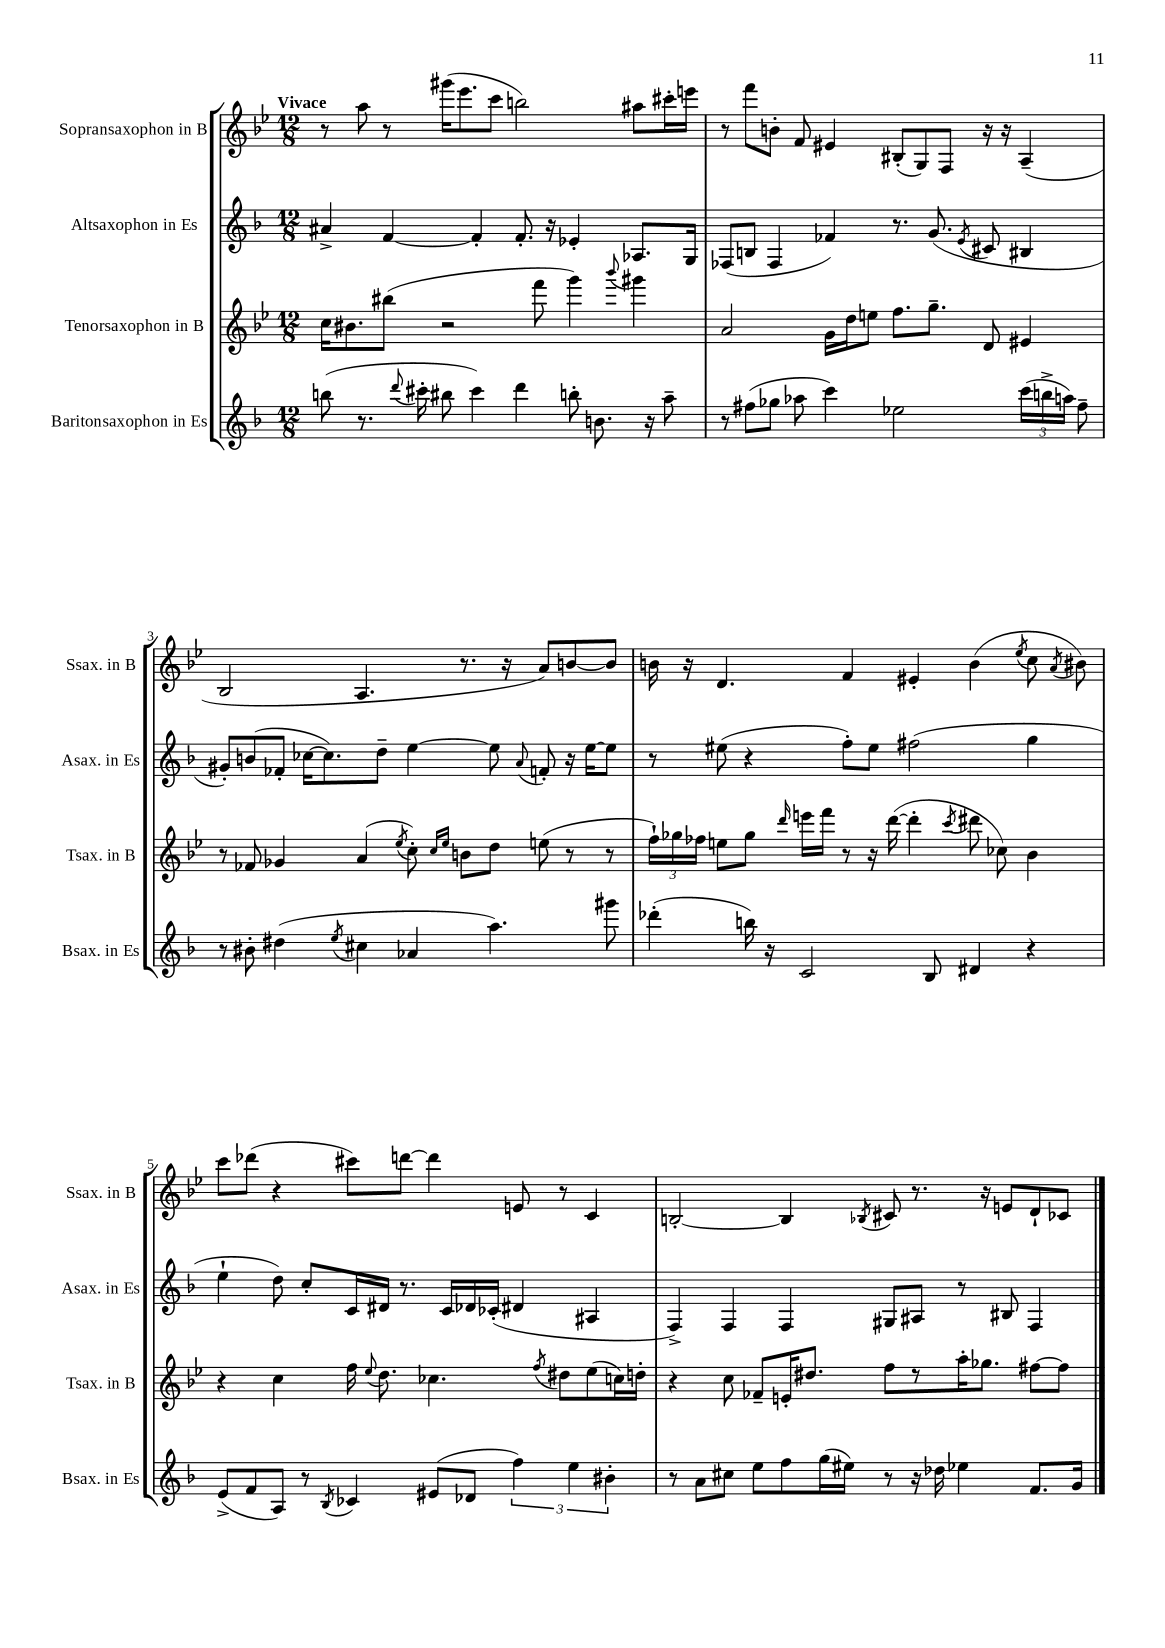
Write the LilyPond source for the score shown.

<<
\new StaffGroup <<
\new Staff = "s0" \with { instrumentName = "Sopransaxophon in B" shortInstrumentName = "Ssax. in B" } {
    \clef treble \key bes \major \numericTimeSignature \time 12/8 \tempo "Vivace"
    \autoBeamOff r8 a''8 r8 gis'''16[( ees'''8. c'''8] b''2) ais''8[ cis'''16-. e'''16] |
    r8 f'''8[ b'8]-. f'8 eis'4 bis8[-.( g8) f8] r16 r16 a4--( |
    bes2 a4. r8. r16 a'8[) b'8~ b'8] |
    b'16 r16 d'4. f'4 eis'4-. b'4( \acciaccatura { ees''8 } c''8 \acciaccatura { a'8 } bis'8) |
    c'''8[ des'''8]( r4 cis'''8[) d'''8]~ d'''4 e'8 r8 c'4 |
    b2~-. b4 \acciaccatura { bes8 } cis'8 r8. r16 e'8[ d'8-! ces'8] \bar "|." |
}
\new Staff = "s1" \with { instrumentName = "Altsaxophon in Es" shortInstrumentName = "Asax. in Es" } {
    \clef treble \key f \major \numericTimeSignature \time 12/8
    \autoBeamOff ais'4-> f'4~ f'4-. f'8.-. r16 ees'4-. aes8.[ g16] |
    fes8[( b8] fes4 fes'4) r8. g'8.( \acciaccatura { e'8 } cis'8 bis4 |
    gis'8[-.) b'8( fes'8]-. ces''16[~ ces''8.) d''8]-- e''4~ e''8 \appoggiatura { a'8 } f'8-. r16 e''16[~ e''8] |
    r8 eis''8( r4 f''8[-.) eis''8] fis''2( g''4 |
    e''4-! d''8) c''8[-. c'16 dis'16] r8. c'16[ des'16 ces'16]-.( dis'4 ais4 |
    f4->) f4 f4 gis8[ ais8] r8 bis8 f4 \bar "|." |
}
\new Staff = "s2" \with { instrumentName = "Tenorsaxophon in B" shortInstrumentName = "Tsax. in B" } {
    \clef treble \key bes \major \numericTimeSignature \time 12/8
    \autoBeamOff c''16[ bis'8. bis''8]( r2 f'''8 g'''4) \appoggiatura { bes'''8 } gis'''4 |
    a'2 g'16[ d''16 e''8] f''8.[ g''8.]-- d'8 eis'4 |
    r8 fes'8 ges'4 a'4( \acciaccatura { ees''8 } c''8-.) \grace { c''16[ ees''16] } b'8[ d''8] e''8( r8 r8 |
    \tuplet 3/2 { f''16[-!) ges''16 fes''16] } e''8[ ges''8] \grace { d'''16 } e'''16[ f'''16] r8 r16 d'''16~( d'''4-. \acciaccatura { c'''8 } dis'''8 ces''8) bes'4 |
    r4 c''4 f''16 \appoggiatura { ees''8 } d''8. ces''4. \acciaccatura { f''8 } dis''8[ ees''8( c''16) d''16]-. |
    r4 c''8 fes'8[-- e'16-. dis''8.] f''8[ r8 a''16-. ges''8.] fis''8[~ fis''8] \bar "|." |
}
\new Staff = "s3" \with { instrumentName = "Baritonsaxophon in Es" shortInstrumentName = "Bsax. in Es" } {
    \clef treble \key f \major \numericTimeSignature \time 12/8
    \autoBeamOff b''8( r8. \appoggiatura { d'''8 } cis'''16-. bis''8 cis'''4) d'''4 b''8-. b'8. r16 a''8-- |
    r8 fis''8[( ges''8] aes''8 c'''4) ees''2 \tuplet 3/2 { c'''16[( b''16-> a''16]) } fis''8-- |
    r8 bis'8-. dis''4( \acciaccatura { e''8 } cis''4 aes'4 a''4.) gis'''8 |
    des'''4-.( b''16) r16 c'2 bes8 dis'4 r4 |
    e'8[->( f'8 a8]) r8 \acciaccatura { bes8 } ces'4 eis'8[( des'8] \tuplet 3/2 { f''4) e''4 bis'4-. } |
    r8 a'8[ cis''8] e''8[ f''8 g''16( eis''16]) r8 r16 des''16 ees''4 f'8.[ g'16] \bar "|." |
}
>>
>>
